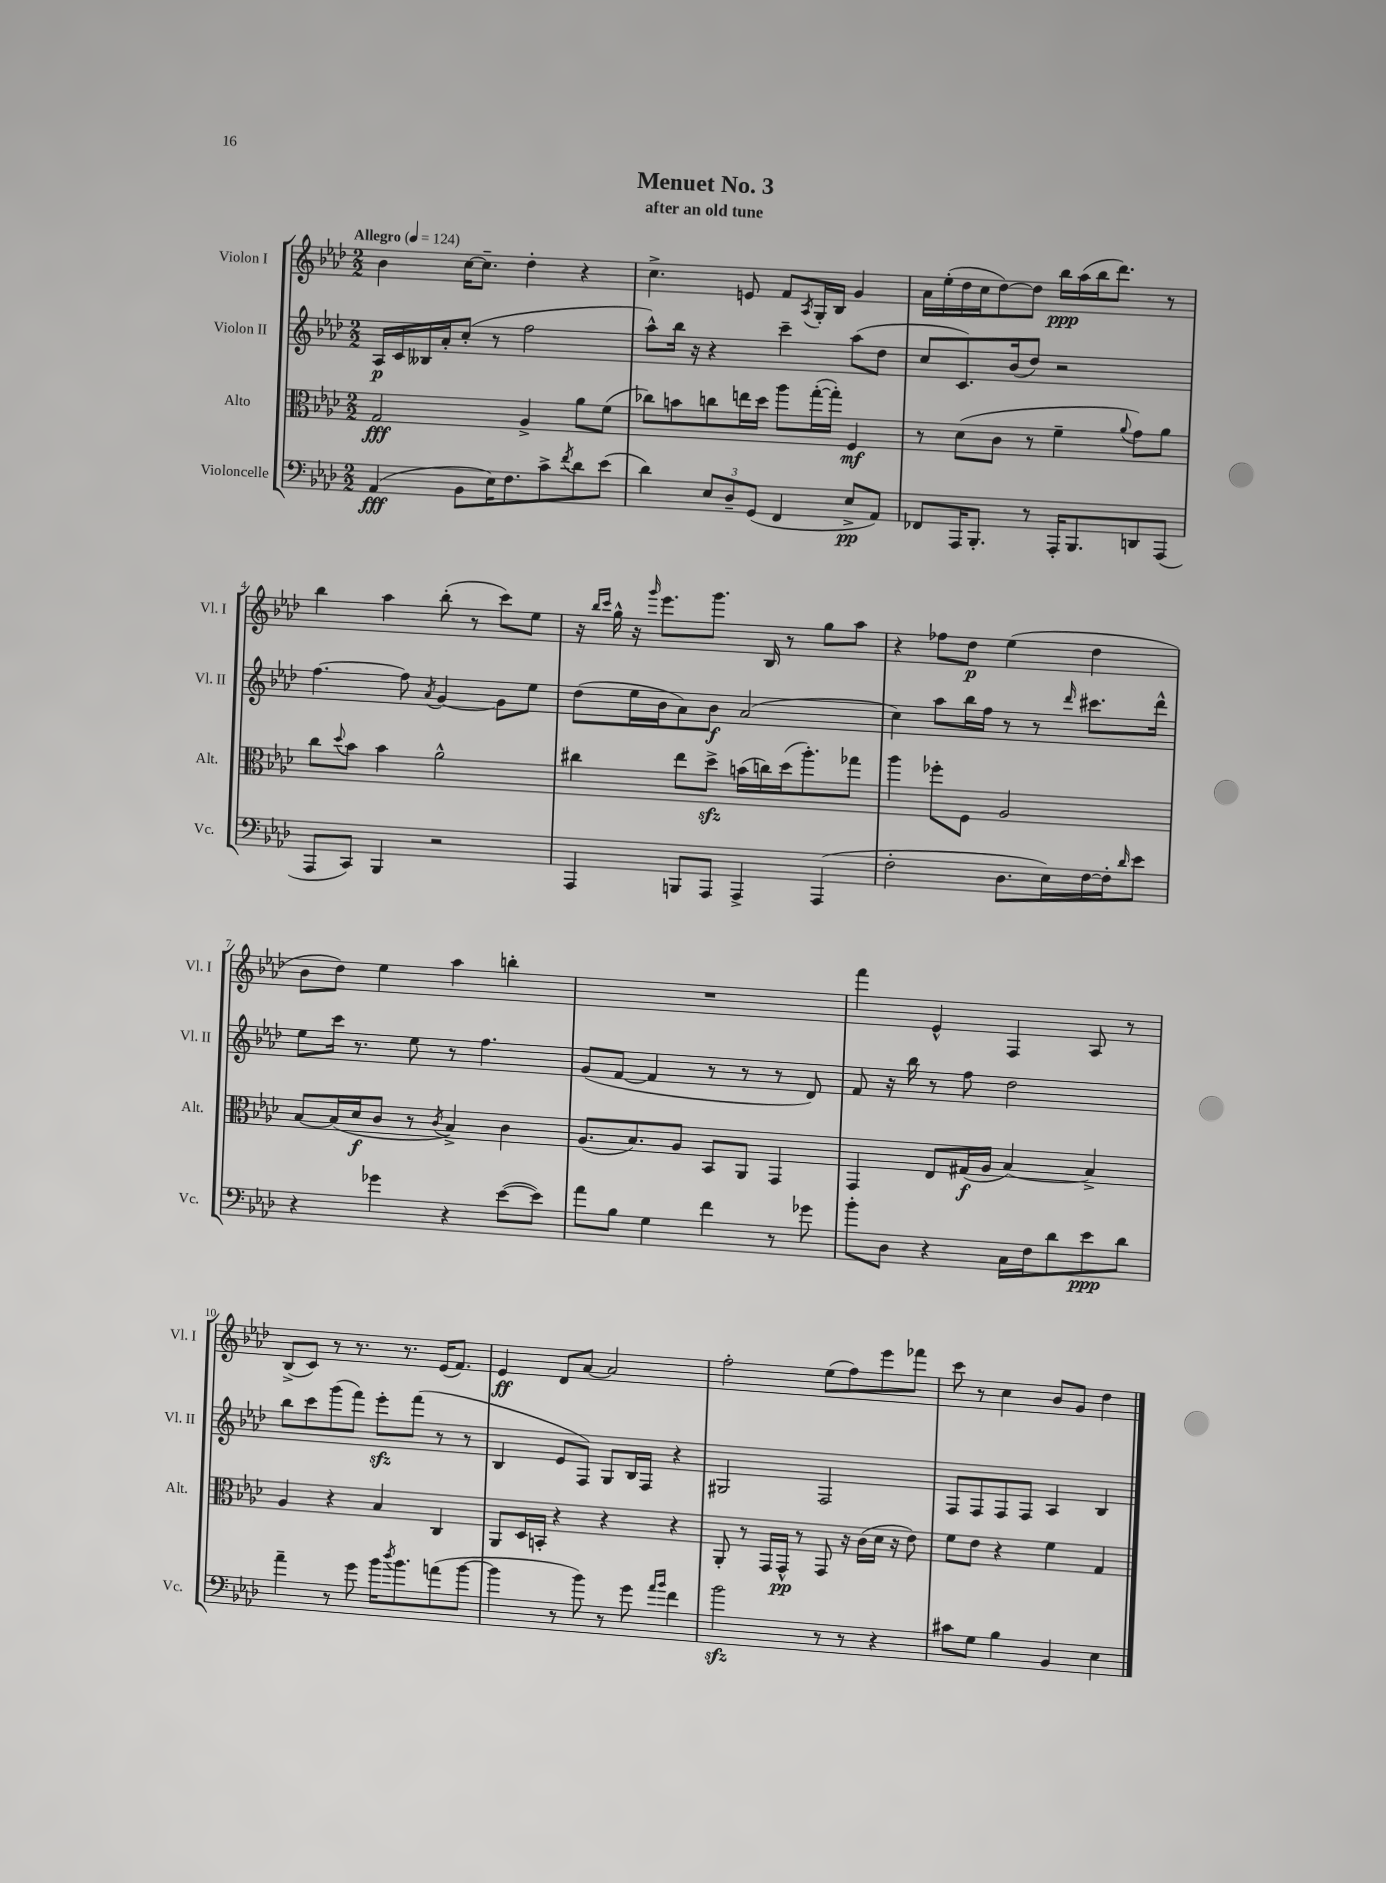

**kern	**dynam	**kern	**dynam	**kern	**dynam	**kern	**dynam
*part4	*part4	*part3	*part3	*part2	*part2	*part1	*part1
*staff4	*staff4	*staff3	*staff3	*staff2	*staff2	*staff1	*staff1
*I"Violoncelle	*	*I"Alto	*	*I"Violon II	*	*I"Violon I	*
*I'Vc.	*	*I'Alt.	*	*I'Vl. II	*	*I'Vl. I	*
*clefF4	*	*clefC3	*	*clefG2	*	*clefG2	*
*k[b-e-a-d-]	*	*k[b-e-a-d-]	*	*k[b-e-a-d-]	*	*k[b-e-a-d-]	*
*M2/2	*	*M2/2	*	*M2/2	*	*M2/2	*
*MM124	*	*MM124	*	*MM124	*	*MM124	*
=1	=1	=1	=1	=1	=1	=1	=1
!	!	!	!	!	!	!LO:TX:a:B:t=Allegro	!
(4AA-/	fff	2G/	fff	16A-/LL	p	4b-\	.
.	.	.	.	16c/	.	.	.
.	.	.	.	16B--X/	.	.	.
.	.	.	.	16a-'/J	.	.	.
8BB-\L	.	.	.	(8cc'/J	.	[16cc\KL	.
.	.	.	.	.	.	8.cc~\J]	.
16E-\K)	.	.	.	8r	.	.	.
8.F\	.	.	.	.	.	.	.
.	.	4A-^/	.	2ff\	.	4dd-'\	.
8c^\	.	.	.	.	.	.	.
8qf/	.	.	.	.	.	.	.
8d-\	.	8a-\L	.	.	.	4r	.
(8e-\J	.	(8f\J	.	.	.	.	.
=2	=2	=2	=2	=2	=2	=2	=2
4d-\)	.	8cc-X\L)	.	8aa-^^\L)	.	4.cc^\	.
.	.	8bn\	.	16bb-\Jk	.	.	.
.	.	.	.	16r	.	.	.
12E-/L	.	8ccn\	.	4r	.	.	.
12D-~/	.	.	.	.	.	.	.
.	.	16een\L	.	.	.	8en/	.
(12GG/J	.	.	.	.	.	.	.
.	.	16dd-\JJ	.	.	.	.	.
4FF/	.	8aa-\L	.	4ccc~\	.	8f/L	.
.	.	.	.	.	.	8qA-/	.
.	.	([16gg'\L	.	.	.	16G'/L	.
.	.	16gg'\JJ])	.	.	.	16B-/JJ	.
8E-^/L	pp	4F/	mf	(8aa-\L	.	4g/	.
8AA-/J)	.	.	.	8dd-\J	.	.	.
=3	=3	=3	=3	=3	=3	=3	=3
8FF-X/L	.	8r	.	8cc/L	.	16a-\LL	.
.	.	.	.	.	.	(16ee-'\	.
16AAA-/K	.	(8d-\L	.	8.c/)	.	16dd-\	.
8.BBB-'/J	.	.	.	.	.	16cc\J	.
.	.	8c\J	.	.	.	[8dd-\)	.
.	.	.	.	(16b-/k	.	.	.
8r	.	8r	.	8dd-/J)	.	8dd-\J]	.
16AAA-'/KL	.	4f~\	.	2r	.	16bb-\LL	ppp
8.BBB-/	.	.	.	.	.	(16aa-\	.
.	.	.	.	.	.	16bb-\J	.
.	.	.	.	.	.	8.ddd-\J)	.
.	.	8qqa-/	.	.	.	.	.
8DDn/	.	8g\L)	.	.	.	.	.
(8AAA-/J	.	8a-\J	.	.	.	8r	.
!!LO:LB:g=z
=4	=4	=4	=4	=4	=4	=4	=4
8AAA-/L	.	8cc\L	.	[4.ff\	.	4bb-\	.
.	.	8qqdd-/	.	.	.	.	.
8CC/J)	.	8b-\J	.	.	.	.	.
4BBB-/	.	4b-\	.	.	.	4aa-\	.
.	.	.	.	8ff\]	.	.	.
.	.	.	.	8qa-/	.	.	.
2r	.	2a-^^\	.	[4g/	.	(8bb-'\	.
.	.	.	.	.	.	8r	.
.	.	.	.	8g\L]	.	8ccc\L)	.
.	.	.	.	8ee-\J	.	8ee-\J	.
=5	=5	=5	=5	=5	=5	=5	=5
4AAA-/	.	4cc#X\	.	(8dd-\L	.	16r	.
.	.	.	.	.	.	16qqbb-/LL	.
.	.	.	.	.	.	16qqccc/JJ	.
.	.	.	.	.	.	16gg^^\	.
.	.	.	.	16ee-\L	.	16r	.
.	.	.	.	.	.	16qqggg/	.
.	.	.	.	16b-\J	.	8.eee-\L	.
8BBBn/L	.	8ee-\L	.	8a-\)	.	.	.
8AAA-/J	.	8dd-zz^\J	.	8b-\J	f	8.ggg\J	.
4AAA-^/	.	(16bn\LL	.	(2a-/	.	.	.
.	.	16ccn\)	.	.	.	16B-/	.
.	.	(16dd-\J	.	.	.	8r	.
.	.	8.aa-'\)	.	.	.	.	.
(4AAA-/	.	.	.	.	.	8gg\L	.
.	.	8gg-X\J	.	.	.	8aa-\J	.
=6	=6	=6	=6	=6	=6	=6	=6
2F'\	.	4aa-\	.	4cc\)	.	4r	.
.	.	8ff-X'\L	.	8aa-\L	.	8ff-X\L	.
.	.	8F\J	.	16bb-\L	.	8dd-\J	p
.	.	.	.	16ff\JJ	.	.	.
8.D-\L	.	2A-/	.	8r	.	(4ee-\	.
.	.	.	.	8r	.	.	.
16E-\L)	.	.	.	.	.	.	.
.	.	.	.	16qqddd-/	.	.	.
[16F\	.	.	.	8.ccc#X\L	.	4dd-\	.
16F'\J]	.	.	.	.	.	.	.
16qqd-/	.	.	.	.	.	.	.
8e-\J	.	.	.	.	.	.	.
.	.	.	.	16ddd-^^\Jk	.	.	.
!!LO:LB:g=z
=7	=7	=7	=7	=7	=7	=7	=7
4r	.	[8B-/L	.	8ee-\L	.	8b-\L	.
.	.	(16B-/L]	.	16ccc\Jk	.	8dd-\J)	.
.	.	16d-/J	f	8.r	.	.	.
4g-X\	.	8c/J	.	.	.	4ee-\	.
.	.	8r	.	8ee-\	.	.	.
.	.	8qc/	.	.	.	.	.
4r	.	4B-^/)	.	8r	.	4aa-\	.
.	.	.	.	4.ff\	.	.	.
([8e-\L	.	4c\	.	.	.	4bbn'\	.
8e-\J])	.	.	.	.	.	.	.
=8	=8	=8	=8	=8	=8	=8	=8
8a-\L	.	(8.A-/L	.	(8g/L	.	1r	.
8B-\J	.	.	.	[8f/J	.	.	.
.	.	8.B-/)	.	.	.	.	.
4G\	.	.	.	4f/]	.	.	.
.	.	8A-/J	.	.	.	.	.
4f\	.	8BB-/L	.	8r	.	.	.
.	.	8AA-/J	.	8r	.	.	.
8r	.	4GG/	.	8r	.	.	.
8g-X\	.	.	.	8d-/)	.	.	.
=9	=9	=9	=9	=9	=9	=9	=9
8b-'\L	.	4GG/	.	8f/	.	4fff\	.
8D-\J	.	.	.	16r	.	.	.
.	.	.	.	16bb-\	.	.	.
4r	.	8E-/L	.	8r	.	4e-^^/	.
.	.	(16G#X/L	f	8ff\	.	.	.
.	.	16A-/JJ	.	.	.	.	.
16C\LL	.	[4B-/)	.	2dd-\	.	4F/	.
16F\J	.	.	.	.	.	.	.
8d-\	.	.	.	.	.	.	.
8e-\	ppp	4B-^/]	.	.	.	8A-/	.
8d-\J	.	.	.	.	.	8r	.
!!LO:LB:g=z
=10	=10	=10	=10	=10	=10	=10	=10
4a-~\	.	4A-/	.	8bb-\L	.	(8B-^/L	.
.	.	.	.	8ccc\	.	8c/J)	.
8r	.	4r	.	(8ggg\	.	8r	.
8g\	.	.	.	8fff\J)	.	8.r	.
16b-\KL	.	4B-/	.	8eee-zz'\L	.	.	.
8qdd-/	.	.	.	.	.	.	.
8.b-\	.	.	.	.	.	8.r	.
.	.	.	.	(8fff\J	.	.	.
(8an\	.	4C/	.	8r	.	(16e-/KL	.
.	.	.	.	.	.	8.f/J)	.
[8b-\J	.	.	.	8r	.	.	.
=11	=11	=11	=11	=11	=11	=11	=11
4b-\]	.	8AA-/L	.	4B-/	.	4e-/	ff
.	.	16D-/L	.	.	.	.	.
.	.	16BBn'/JJ	.	.	.	.	.
8r	.	4r	.	8e-/L	.	8d-/L	.
8b-\)	.	.	.	8F/J)	.	[8a-/J	.
8r	.	4r	.	8G/L	.	2a-/]	.
8g\	.	.	.	16B-/L	.	.	.
.	.	.	.	16F/JJ	.	.	.
16qqa-/LL	.	.	.	.	.	.	.
16qqb-/JJ	.	.	.	.	.	.	.
4f\	.	4r	.	4r	.	.	.
=12	=12	=12	=12	=12	=12	=12	=12
2b-zz\	.	8AA-'/	.	2G#X/	.	2ff'\	.
.	.	8r	.	.	.	.	.
.	.	16GG/LL	.	.	.	.	.
.	.	16GG^^/JJ	pp	.	.	.	.
.	.	8r	.	.	.	.	.
8r	.	8GG/	.	2F/	.	(8ee-\L	.
8r	.	16r	.	.	.	8ff\)	.
.	.	(16c\LL	.	.	.	.	.
4r	.	16d-\JJ	.	.	.	8eee-\	.
.	.	16r	.	.	.	.	.
.	.	8e-\)	.	.	.	8fff-X\J	.
=13	=13	=13	=13	=13	=13	=13	=13
8c#X\L	.	8f\L	.	8F/L	.	8ccc\	.
8G\J	.	8e-\J	.	8F/	.	8r	.
4B-\	.	4r	.	8F/	.	4cc\	.
.	.	.	.	8F/J	.	.	.
4BB-/	.	4f\	.	4A-/	.	8b-/L	.
.	.	.	.	.	.	8g/J	.
4E-\	.	4G/	.	4B-/	.	4dd-\	.
==	==	==	==	==	==	==	==
*-	*-	*-	*-	*-	*-	*-	*-
